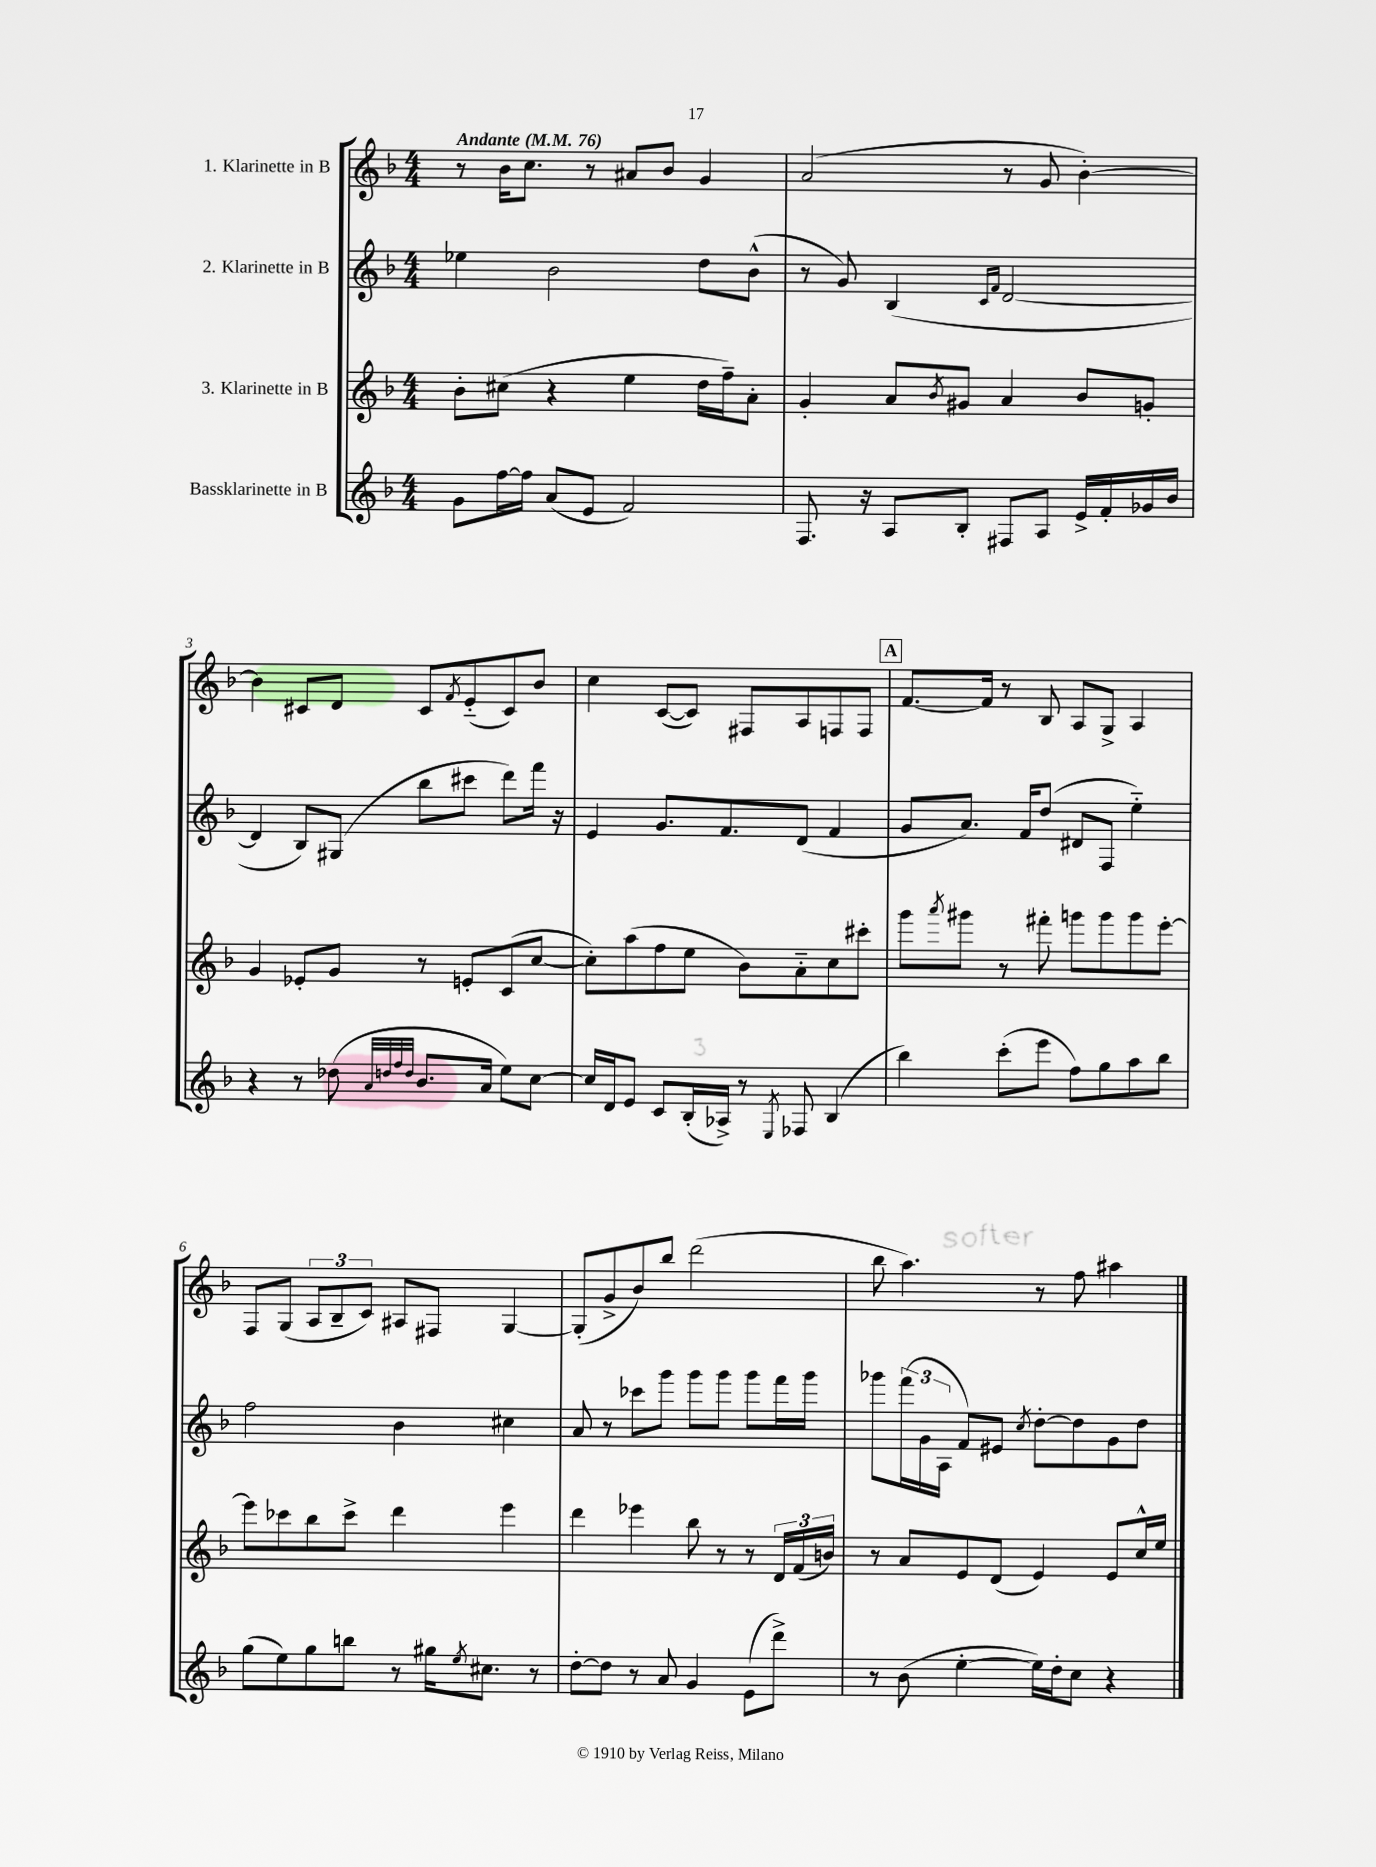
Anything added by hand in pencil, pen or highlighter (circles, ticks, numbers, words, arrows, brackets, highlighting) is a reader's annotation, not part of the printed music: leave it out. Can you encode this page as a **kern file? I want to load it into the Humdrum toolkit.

**kern	**kern	**kern	**kern
*staff4	*staff3	*staff2	*staff1
*clefG2	*clefG2	*clefG2	*clefG2
*k[b-]	*k[b-]	*k[b-]	*k[b-]
*M4/4	*M4/4	*M4/4	*M4/4
*MM76	*MM76	*MM76	*MM76
8g	8b-'	4ee-	8r
[16ff	(8cc#	.	16b-
16ff]	.	.	8.cc
(8a	4r	2b-	.
8e	.	.	8r
2f)	4ee	.	8a#
.	.	.	8b-
.	16dd	8dd	4g
.	16ff~)	.	.
.	8a'	(8b-^^	.
=	=	=	=
8.F	4g'	8r	(2a
.	.	8g)	.
16r	.	.	.
8A	8a	(4B-	.
.	8qb-	.	.
8B-'	8g#	.	.
.	.	16qqc	.
.	.	16qqf	.
8F#	4a	[2d	8r
8A	.	.	8g
16e^	8b-	.	[4b-')
16f'	.	.	.
16g-	8g'	.	.
16b-	.	.	.
=	=	=	=
4r	4g	4d]	4b-]
8r	8e-'	8B-)	8c#
(8dd-	8g	(8G#	8d
32qqa	.	.	.
32qqdd	.	.	.
32qqff	.	.	.
32qqdd	.	.	.
8.b-	8r	8bb-	8c#
.	.	.	8qf
.	8e'	8ccc#	(8e'~
16a	.	.	.
8ee)	(8c	8ddd)	8c#)
[8cc	[8cc	16fff	8b-
.	.	16r	.
=	=	=	=
16cc]	8cc'])	4e	4cc
16d	.	.	.
8e	(8aa	.	.
8c	8ff	8.g	([8c
(16B-'	8ee	.	8c])
16A-^)	.	8.f	.
8r	8b-)	.	8F#
8qE	.	.	.
8F-	8a'~	(8d	8A
(4B-	8cc	4f	8F
.	8ccc#'	.	8F
=	=	=	=
4bb-)	8ggg	8g	[8.f
.	8qaaa	.	.
.	8ggg#	8.a)	.
.	.	.	16f]
(8ccc'	8r	.	8r
.	.	16f	.
8eee	8fff#'	(8dd	8B-
8ff)	8ggg	8d#	8A
8gg	8ggg	8F	8G^
8aa	8ggg	4ee'~)	4A
8bb-	[8eee'	.	.
=	=	=	=
(8gg	8eee]	2ff	8F
8ee)	8ccc-	.	(8G
8gg	8bb-	.	12A
.	.	.	12B-~
8bb	8ccc-^	.	.
.	.	.	12c)
8r	4ddd	4b-	8A#
16gg#	.	.	8F#
8qee	.	.	.
8.cc#	.	.	.
.	4eee	4cc#	[4G
8r	.	.	.
=	=	=	=
[8dd'	4ddd	8a	(8G']
8dd]	.	8r	8g^
8r	4eee-	8ccc-	8b-)
8a	.	8ggg	8bb-
4g	8bb-	8ggg	(2ddd
.	8r	8ggg	.
(8e	8r	8ggg	.
8ddd^)	24d	16fff	.
.	(24f	.	.
.	.	16ggg	.
.	24b)	.	.
=	=	=	=
8r	8r	8ggg-	8bb-
(8b-	8a	(24fff	4.aa)
.	.	24g	.
.	.	24A	.
[4ee'	8e	8f)	.
.	(8d	8e#	.
.	.	8qcc	.
16ee])	4e)	[8dd'	8r
16dd'	.	.	.
8cc	.	8dd]	8ff
4r	8e	8g	4aa#
.	16cc^^	8dd	.
.	16ee	.	.
==	==	==	==
*-	*-	*-	*-
